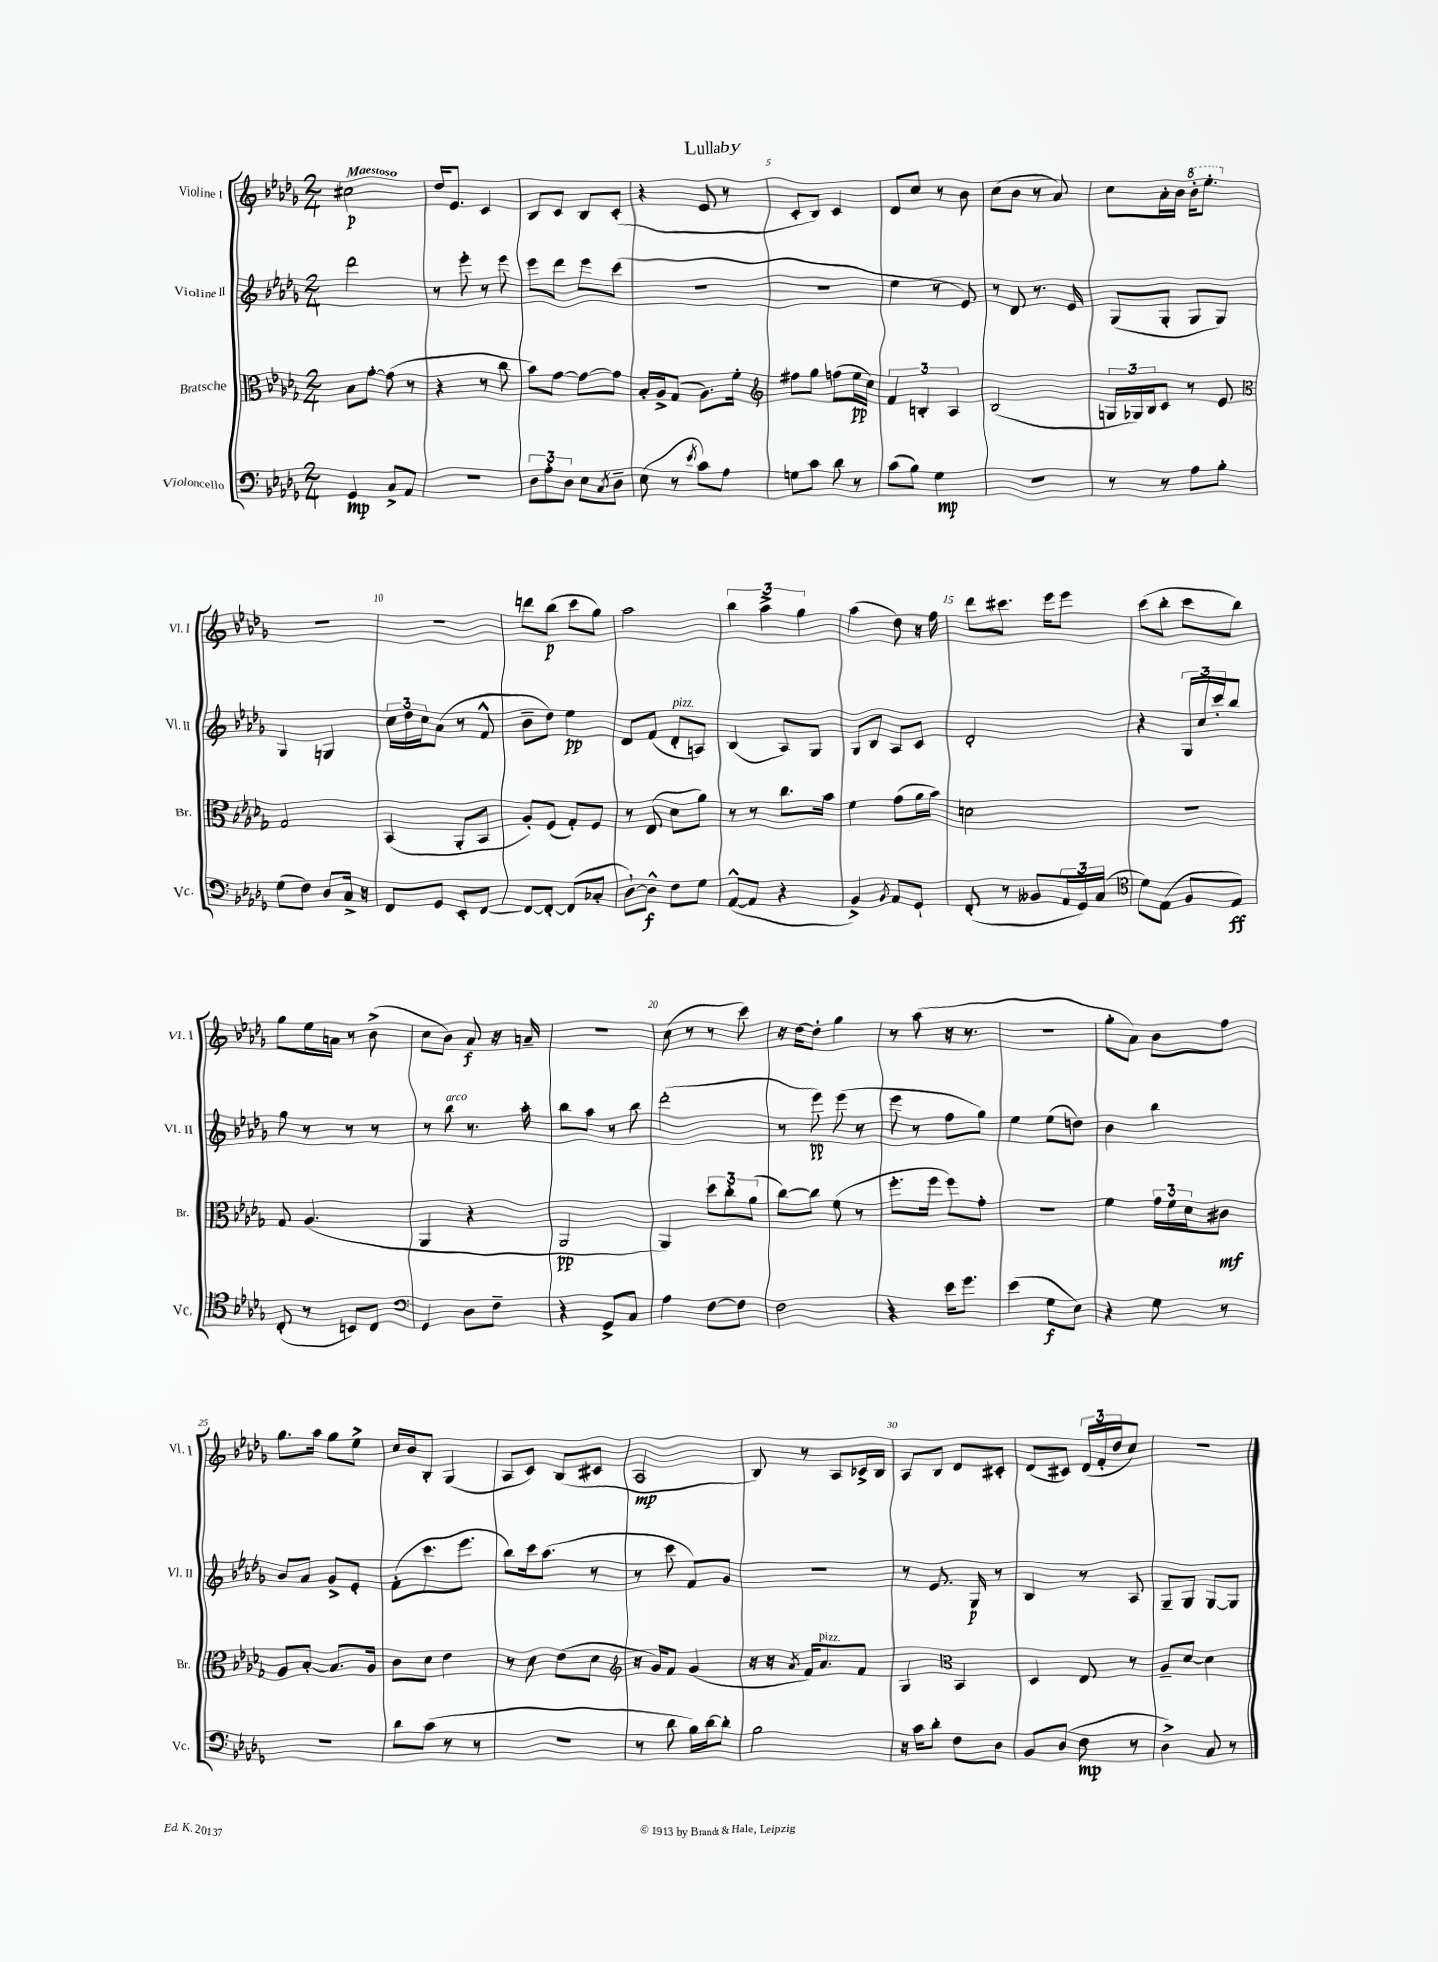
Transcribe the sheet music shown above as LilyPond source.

\header { title = "Lullaby" }
<<
\new StaffGroup <<
\new Staff = "s0" \with { instrumentName = "Violine I" shortInstrumentName = "Vl. I" } {
    \clef treble \key des \major \numericTimeSignature \time 2/4 \tempo "Maestoso"
    cis''2\p |
    des''16 ees'8. c'4 |
    bes8 c'8 bes8 c'8-.( |
    r4 ees'8 r8 |
    c'8-. bes8) c'4 |
    des'8 c''8 r8 bes'8 |
    c''8( bes'8 r8 aes'8) |
    c''8 aes'16-. bes'16 \ottava #1 bes''16-. ees'''8.-. \ottava #0 |
    R2 |
    r2 |
    d'''8 bes''8\p( c'''8 ges''8) |
    aes''2 |
    \tuplet 3/2 { bes''4 aes''4-> ges''4 } |
    aes''4( des''8) r16 f''16 |
    des'''8 cis'''8. ees'''16 ees'''8 |
    c'''8( bes''8-. c'''8 bes''8) |
    ges''8 ees''16 a'16 r8 bes'8->( |
    c''8 bes'8) aes'8\f r16 a'16-- |
    R2 |
    c''8( r8 r8 c'''8) |
    r16 des''16~ des''8-. ges''4 |
    r8 aes''8( r16 r8. |
    r2 |
    ges''8-. aes'8) bes'8 f''8 |
    ges''8. aes''16 ges''8 ees''8-> |
    c''16 bes'16 bes8-. ges4( |
    aes8 c'8) bes8( cis'8 |
    aes2\mp |
    bes8) r8 aes8 ces'16-> bes16 |
    aes8 bes8 des'8 cis'8-. |
    des'8( cis'8) \tuplet 3/2 { des'16( f'16-. des''16 } c''8) |
    r2 \bar "|." |
}
\new Staff = "s1" \with { instrumentName = "Violine II" shortInstrumentName = "Vl. II" } {
    \clef treble \key des \major \numericTimeSignature \time 2/4
    des'''2 |
    r8 ees'''8-. r8 ees'''8 |
    ees'''8 des'''8 ees'''8 c'''8( |
    r2 |
    r2 |
    ees''4 r8 ees'8) |
    r8 des'8 r8. ees'16 |
    ges8( ges8-. ges8 ges8) |
    ges4 g4 |
    \tuplet 3/2 { c''16 des''16 c''16 } aes'8( r8 f'8-^ |
    bes'8-- des''8) ees''4\pp |
    des'8 f'8( des'8-.^\markup { \italic "pizz." } a8) |
    bes4( aes8) ges8 |
    ges8 bes8 aes8 c'8 |
    des'2-. |
    r4 \tuplet 3/2 { ges16 c''16 c'''16-. } bes''8 |
    ges''8 r8 r8 r8 |
    r8 bes''8^\markup { \italic "arco" } r8. aes''16-. |
    bes''8 aes''8 r8 bes''8 |
    des'''2-.( |
    r8 ees'''8\pp) ees'''8( r8 |
    ees'''8 r8 f''8 ges''8) |
    ees''4 ees''8( d''8) |
    bes'4 bes''4 |
    bes'8 aes'8 ges'8-> ees'8-. |
    f'8-.( c'''8. ees'''8. |
    bes''8) c'''16 aes''8.( r8 |
    r8 c'''8 f'8) ges'8 |
    R2 |
    r8 ees'8. ges16\p r8 |
    bes4 r8 aes8 |
    ges8-- ges8 ges8~ ges8 \bar "|." |
}
\new Staff = "s2" \with { instrumentName = "Bratsche" shortInstrumentName = "Br." } {
    \clef alto \key des \major \numericTimeSignature \time 2/4
    bes8 ges'8~-. ges'8( r8 |
    r4 r8 c''8 |
    bes'8) ges'8~ ges'8~ ges'8 |
    bes16-. aes16-> ges8( aes8.) f'16-. |
    \clef treble fis''8 ges''8 f''8( ees''16\pp c''16) |
    \tuplet 3/2 { f'4 b4-. aes4 } |
    bes2( |
    \tuplet 3/2 { g16 ges16) bes16 } c'8 r8 ees'8 |
    \clef alto ges2 |
    bes,4( aes,8-. bes,8 |
    aes8-.) f8( ges8-.) f8 |
    r8 ees8( des'8 aes'8) |
    r8 r8 c''8. bes'16 |
    f'4 ges'8( aes'16 bes'16) |
    d'2 |
    R2 |
    ges8 aes4.( |
    aes,4 r4 |
    aes,2\pp |
    aes,4) \tuplet 3/2 { des''8 c''8-. aes'8( } |
    c''8~) c''8 f'8( r8 |
    f''8.-. f''16 f''8) ges'8-. |
    R2 |
    f'4 \tuplet 3/2 { ges'16 f'16 des'16 } cis'8\mf |
    aes8 bes8~-. bes8. aes16 |
    c'8 des'8 ees'4 |
    r8 des'8 ees'8( des'8 |
    \clef treble r16 ges'16) f'8 ges'4( |
    r16 r16 \acciaccatura { aes'8 } f'16) aes'8.^\markup { \italic "pizz." } f'8 |
    ges4 \clef alto bes,4 |
    des4 ees8 r8 |
    aes8-- des'8~ des'4 \bar "|." |
}
\new Staff = "s3" \with { instrumentName = "Violoncello" shortInstrumentName = "Vc." } {
    \clef bass \key des \major \numericTimeSignature \time 2/4
    ges,4\mp c8-> aes,8 |
    r2 |
    \tuplet 3/2 { des8 aes8-. des8 } ees8 \acciaccatura { c8 } des8-- |
    ees8( r8 \acciaccatura { ees'8 } c'8) aes8 |
    g8 c'8 des'8 r8 |
    c'8( bes8) ges4\mp |
    R2 |
    r8 r8 aes8 bes8-. |
    ges8( f8) des8 c16-> r16 |
    f,8 ges,8 ees,8-. f,8~ |
    f,8~ f,8~-. f,8( ces8-. |
    des8~-!) des8-^\f f8 ges8 |
    aes,8~-^( aes,8 r4 |
    bes,4->) \acciaccatura { bes,8 } aes,8 ges,8-! |
    f,8-.( r8 beses,8 \tuplet 3/2 { aes,16 ges,16) c16( } |
    \clef tenor des'8) ees8( f8 ees8\ff) |
    c8-.( r8 b,8) c8 |
    \clef bass ges,4 des8 f8-- |
    r4 ges,8-> c8 |
    aes4 f8~ f8 |
    f2 |
    r4 ees'16 ges'8. |
    ees'4( ges8\f ees8) |
    r4 ges8 r8 |
    R2 |
    des'8 c'8( r8 r8 |
    R2 |
    r8 des'8 bes16) des'16~ des'8-. |
    bes2 |
    r16 c'16 des'8-. f8 des8 |
    bes,8 des8( f8\mp r8 |
    des4->) c8 r8 \bar "|." |
}
>>
>>
\layout { \context { \Score \override BarNumber.break-visibility = ##(#f #t #t) barNumberVisibility = #(every-nth-bar-number-visible 5) } }
